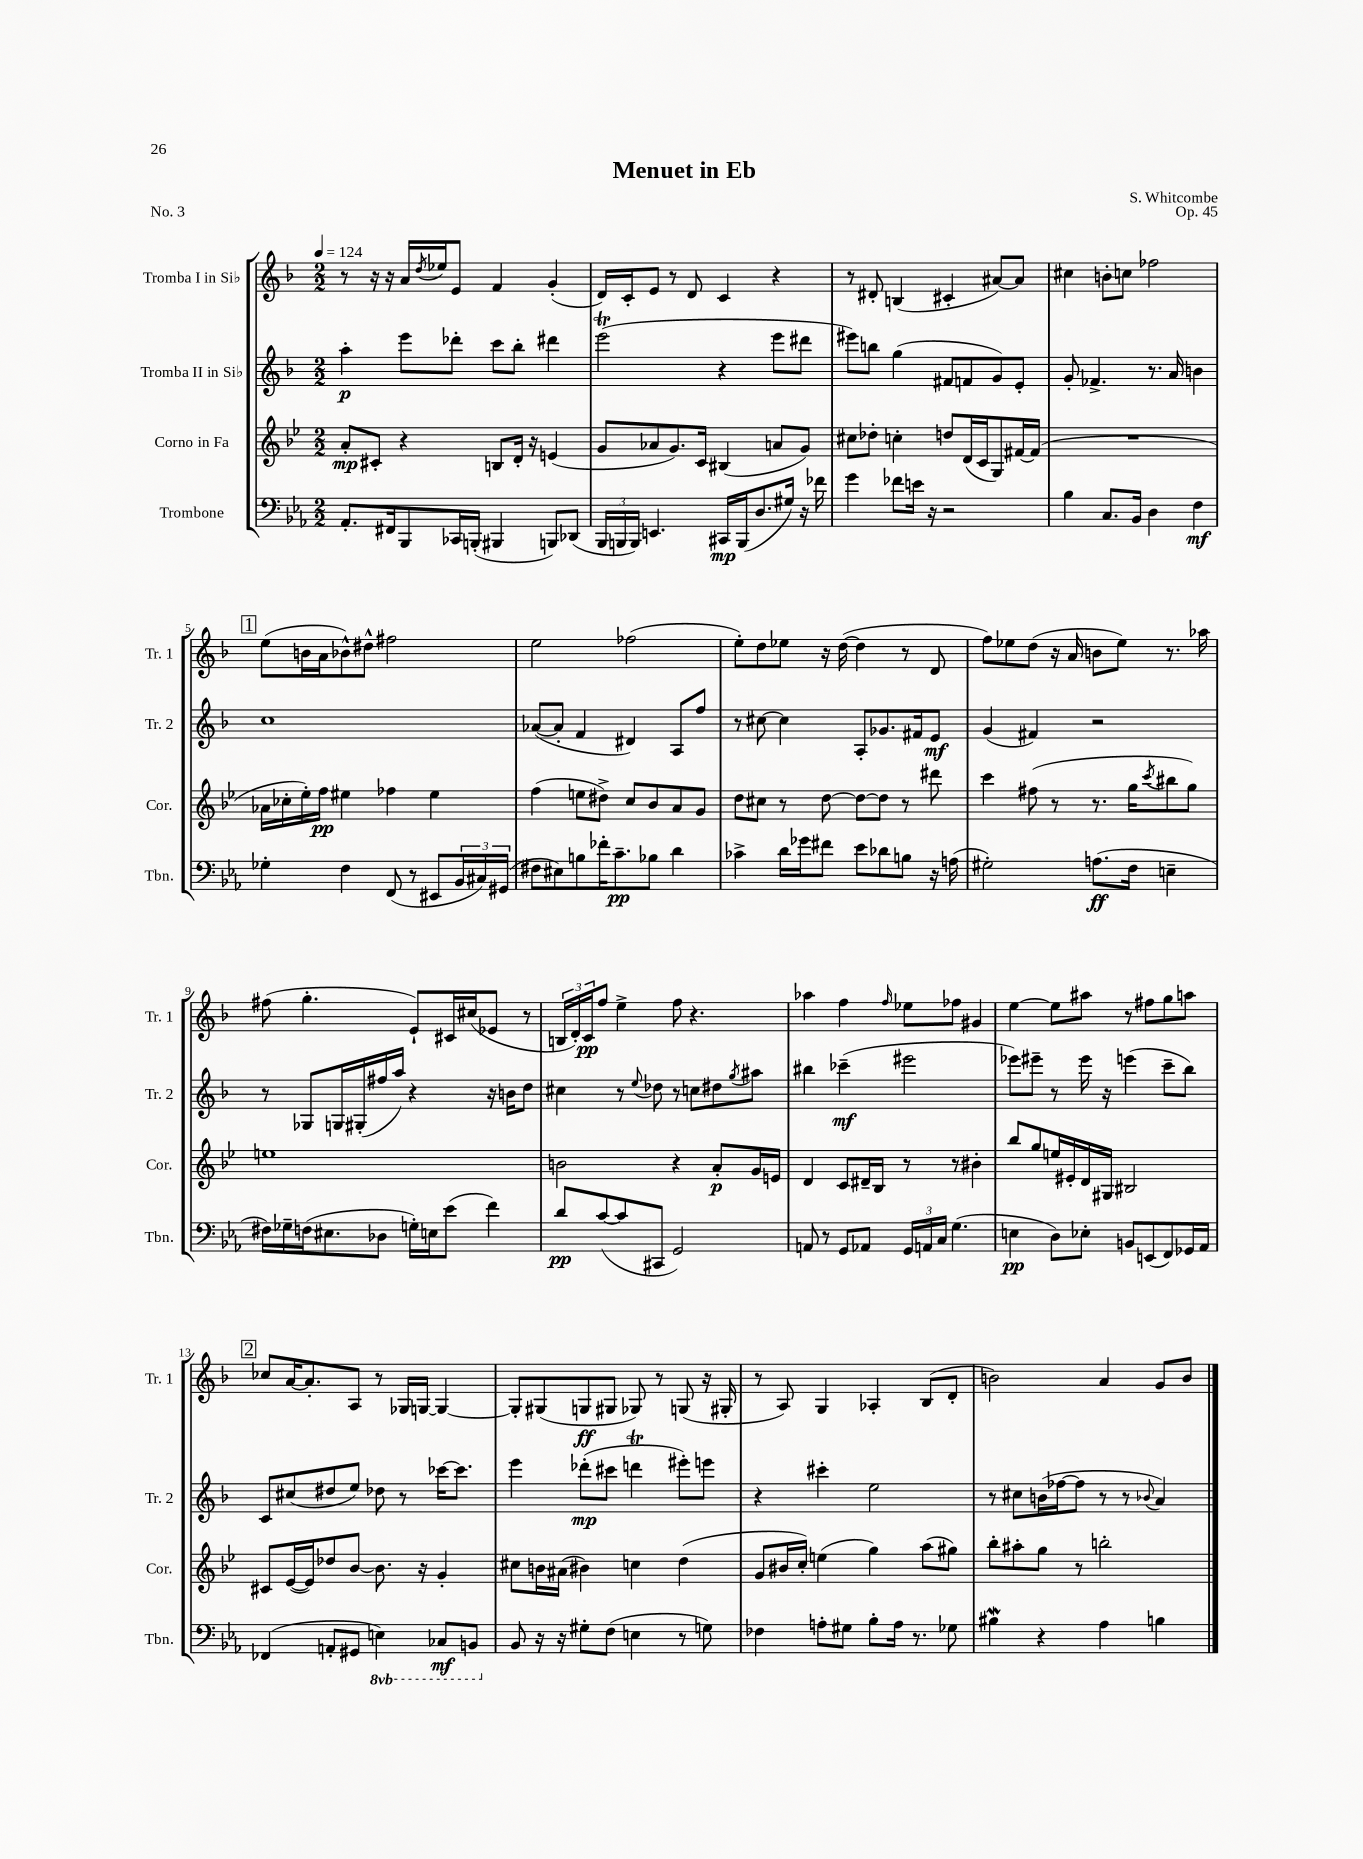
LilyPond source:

\header { title = "Menuet in Eb" composer = "S. Whitcombe" opus = "Op. 45" piece = "No. 3" }
<<
\new StaffGroup <<
\new Staff = "s0" \with { instrumentName = "Tromba I in Sib" shortInstrumentName = "Tr. 1" } {
    \clef treble \key f \major \numericTimeSignature \time 2/2 \tempo 4 = 124
    r8 r16 r16 a'16 \acciaccatura { d''8 } ees''16 e'8 f'4 g'4-.( |
    d'16) c'16-. e'8 r8 d'8 c'4 r4 |
    r8 dis'8-. b4( cis'4-. ais'8~) ais'8 |
    cis''4 b'8-. c''8 fes''2 |
    \mark \markup { \box "1" } e''8( b'16 a'16 bes'8-^) dis''8-^ fis''2 |
    e''2 fes''2( |
    e''8-.) d''8 ees''8 r16 d''16~( d''4 r8 d'8 |
    f''8) ees''8 d''8( r16 a'16 b'8 ees''8) r8. aes''16 |
    fis''8( g''4.-. e'8-!) cis'16 cis''16( ees'8 r8 |
    \tuplet 3/2 { b16 d'16-.) c'16\pp } f''8 e''4-> f''8 r4. |
    aes''4 f''4 \grace { f''16 } ees''8 fes''8 gis'4 |
    e''4~ e''8 ais''8 r8 fis''8 g''8 a''8 |
    \mark \markup { \box "2" } ces''8 a'16~ a'8.-. a8 r8 ges16 g16~ g4~ |
    g8-. gis8( g8\ff gis8 ges8) r8 g8( r16 gis16-. |
    r8 a8) g4 aes4-. bes8( d'8-. |
    b'2) a'4 g'8 b'8 \bar "|." |
}
\new Staff = "s1" \with { instrumentName = "Tromba II in Sib" shortInstrumentName = "Tr. 2" } {
    \clef treble \key f \major \numericTimeSignature \time 2/2
    a''4-.\p e'''8 des'''8-. c'''8 bes''8-. dis'''4 |
    e'''2\trill( r4 e'''8 dis'''8 |
    eis'''8) b''8 g''4( fis'8 f'8 g'8) e'8-. |
    g'8-. fes'4.-> r8. a'16 b'4 |
    \mark \markup { \box "1" } c''1 |
    aes'8~( aes'8-. f'4 dis'4) a8 f''8 |
    r8 cis''8~ cis''4 a8-. ges'8. fis'16 e'8\mf |
    g'4( fis'4) r2 |
    r8 ges8 g16 gis16-.( fis''16 a''16) r4 r16 b'16 d''8 |
    cis''4 r8 \appoggiatura { e''8 } des''8 r8 c''8 dis''8 \acciaccatura { g''8 } ais''8 |
    bis''4 ces'''4--\mf( eis'''2 |
    ees'''8) eis'''8-- r8 eis'''16 r16 e'''4( c'''8-- bes''8) |
    \mark \markup { \box "2" } c'8 cis''8( dis''8 e''8) des''8 r8 ces'''16~ ces'''8. |
    e'''4 des'''8-.\mp( cis'''8 d'''4\trill eis'''8-.) e'''8 |
    r4 cis'''4-. e''2 |
    r8 cis''8 b'16( fes''16~ fes''8 r8 r8 \appoggiatura { bes'8 } a'4) \bar "|." |
}
\new Staff = "s2" \with { instrumentName = "Corno in Fa" shortInstrumentName = "Cor." } {
    \clef treble \key bes \major \numericTimeSignature \time 2/2
    a'8-.\mp cis'8-. r4 b8 d'16-. r16 e'4( |
    g'8 aes'8 g'8.) c'16 bis4( a'8 g'8) |
    cis''8 des''8-. c''4-. d''8 d'16( c'16 g8) fis'16~ fis'16( |
    R1 |
    \mark \markup { \box "1" } aes'16 ces''16-. ees''16-.) f''16\pp eis''4 fes''4 eis''4 |
    f''4( e''8 dis''8->) c''8 bes'8 a'8 g'8 |
    d''8 cis''8 r8 d''8~ d''8~ d''8 r8 dis'''8 |
    c'''4 fis''8( r8 r8. g''16 \acciaccatura { c'''8 } bis''8 g''8) |
    e''1 |
    b'2 r4 a'8-.\p g'16 e'16 |
    d'4 c'8 dis'16-- bes16 r8 r8 bis'4-. |
    bes''8 g''8 e''16 eis'16-. d'16 gis16 bis2 |
    \mark \markup { \box "2" } cis'8 ees'16~( ees'16) des''8 bes'8~ bes'8. r16 g'4-. |
    cis''8 b'16 ais'16( bis'4) c''4 d''4( |
    g'8 bis'16 c''16-.) e''4( g''4) a''8( gis''8) |
    bes''8-. ais''8-. g''8 r8 b''2-. \bar "|." |
}
\new Staff = "s3" \with { instrumentName = "Trombone" shortInstrumentName = "Tbn." } {
    \clef bass \key ees \major \numericTimeSignature \time 2/2 \set Staff.ottavationMarkups = #ottavation-simple-ordinals
    aes,8.-. fis,16 bes,,8 ces,16 b,,16-.( bis,,4 b,,8) des,8( |
    \tuplet 3/2 { bes,,16 b,,16 b,,16) } e,4. cis,16\mp b,,16( d8. gis16) r16 fes'16 |
    g'4 fes'8 e'16 r16 r2 |
    bes4 c8. bes,16 d4 f4\mf |
    \mark \markup { \box "1" } ges4-. f4 f,8( r8 eis,8 \tuplet 3/2 { bes,16 cis16) gis,16( } |
    fis8 eis8) b8 fes'16-. c'8.--\pp bes8 d'4 |
    ces'4-> d'16 ges'16 fis'8 ees'8 des'8 b8 r16 a16( |
    gis2-.) a8.\ff( f16 e4-- |
    fis16) ges16-- f16( eis8. des8 g16-.) e16 ees'8( f'4) |
    d'8\pp c'8~( c'8 cis,8 g,2) |
    a,8 r8 g,8 aes,8 \tuplet 3/2 { g,16 a,16 c16 } g4.( |
    e4\pp d8) ees8-. b,8 e,8( f,8) ges,16 aes,16 |
    \mark \markup { \box "2" } fes,4( a,8-. gis,8 \ottava #-1 e,4) ces,8\mf b,,8 \ottava #0 |
    bes,8 r16 r16 gis8-. f8( e4 r8 g8) |
    fes4 a8-. gis8 bes8-. a16 r8. ges8 |
    bis4\mordent r4 aes4 b4 \bar "|." |
}
>>
>>
